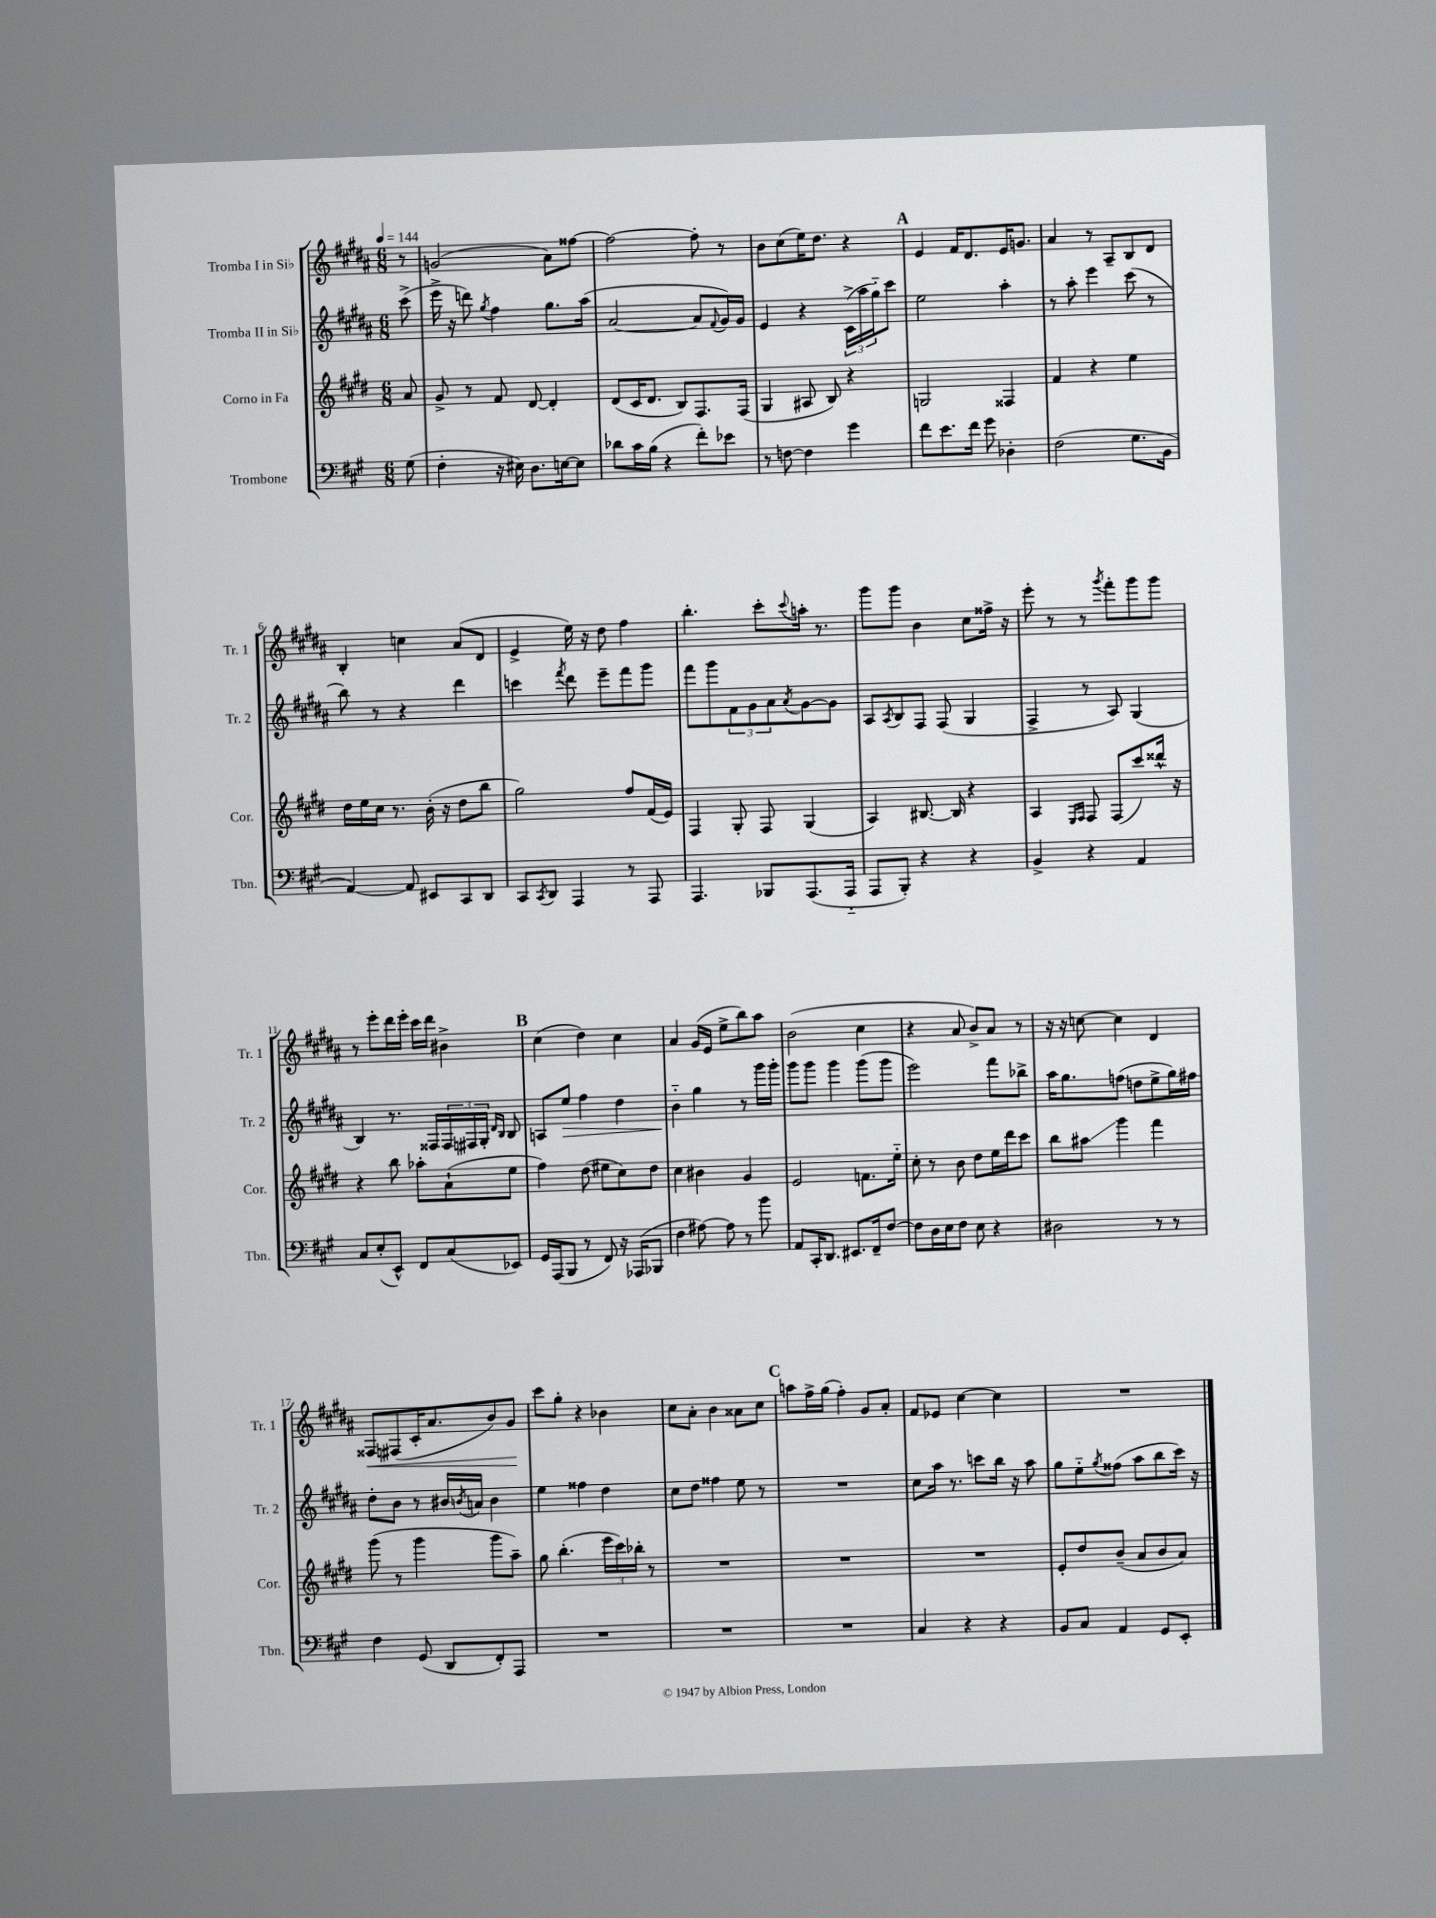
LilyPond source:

<<
\new StaffGroup <<
\new Staff = "s0" \with { instrumentName = "Tromba I in Sib" shortInstrumentName = "Tr. 1" } {
    \clef treble \key b \major \numericTimeSignature \time 6/8 \partial 8 \tempo 4 = 144
    r8 |
    g'2( ais'8) fisis''8~ |
    fisis''2~ fisis''8-. r8 |
    b'8 cis''8( e''16) dis''8. r4 |
    \mark \markup { \bold "A" } e'4 fis'16 dis'8. e'16 g'8. |
    ais'4 r8 ais8-- b8 dis'8 |
    b4-. c''4 ais'8( dis'8 |
    e'4-> e''16) r16 dis''8 fis''4 |
    b''4.-. cis'''8-. \appoggiatura { cis'''8 } a''16-. r8. |
    gis'''8 gis'''8 b'4 cis''8 fisis''16-> r16 |
    e'''8-. r8 r8 \acciaccatura { gis'''8 } fis'''8-. gis'''8 gis'''8 |
    r8 e'''8-. dis'''16 e'''16-. cis'''16 dis'''16 bis'4-> |
    \mark \markup { \bold "B" } cis''4( dis''4) cis''4 |
    ais'4 gis'16( e'16 e''8-> b''8) ais''8 |
    b'2( cis''4 |
    r4 ais'8 b'8->) ais'8 r8 |
    r16 r16 c''8~ c''4 dis'4 |
    fisis8\< fis8( cis'16-. ais'8. b'8) gis'8\! |
    cis'''8 gis''8-. r4 bes'4 |
    cis''8 ais'8-. b'4 aisis'8 cis''8 |
    \mark \markup { \bold "C" } a''8 fis''16-> gis''16( fis''4-.) gis'8 ais'8-. |
    fis'8 ees'8 cis''4~ cis''4 |
    R2. \bar "|." |
}
\new Staff = "s1" \with { instrumentName = "Tromba II in Sib" shortInstrumentName = "Tr. 2" } {
    \clef treble \key b \major \numericTimeSignature \time 6/8 \partial 8
    cis'''8->( |
    e'''16-> r16 d'''8) \acciaccatura { gis''8 } fis''4 gis''8. ais''16( |
    ais'2~ ais'8 \appoggiatura { fis'8 } gis'16) gis'16 |
    e'4 r4 \tuplet 3/2 { cis'16->( ais''16 gis''16-_) } cis'''8 |
    \mark \markup { \bold "A" } e''2 ais''4-. |
    r8 ais''8-. e'''4 cis'''8( r8 |
    b''8) r8 r4 dis'''4 |
    c'''4 \acciaccatura { fis'''8 } dis'''8 e'''8-- fis'''8 gis'''8 |
    fis'''8 gis'''8 \tuplet 3/2 { fis'8 gis'8 ais'8 } \acciaccatura { ais'8 } gis'8~ gis'8 |
    ais8 \acciaccatura { ais8 } b8 fis8 fis8( gis4 |
    fis4-> r8 ais8) gis4( |
    b4) r8. fisis16 \tuplet 3/2 { fisis16 fis16 gis16-. } \grace { dis'16 b16 } b8 |
    \mark \markup { \bold "B" } a8 e''8\> fis''4 dis''4 |
    b'4-_\! gis''4 r8 gis'''16 gis'''16-. |
    gis'''8 gis'''8 gis'''4 gis'''8( gis'''8 |
    e'''2) fis'''8 bes''8-> |
    ais''16 gis''8. f''8( d''8 e''8-> gis''16) fis''16 |
    dis''8-. b'8 r8 bis'16 \acciaccatura { b'8 } a'16 b'4 |
    e''4 fisis''4 dis''4 |
    cis''8 dis''8 fisis''4 e''8 r8 |
    \mark \markup { \bold "C" } R2. |
    cis''8 ais''16 r8. c'''8 b''16 r16 ais''8 |
    gis''8 e''8-_ \acciaccatura { gis''8 } fisis''8( ais''8 b''8 cis'''16) r16 \bar "|." |
}
\new Staff = "s2" \with { instrumentName = "Corno in Fa" shortInstrumentName = "Cor." } {
    \clef treble \key e \major \numericTimeSignature \time 6/8 \partial 8
    a'8 |
    gis'8-> r8 fis'8 dis'8~ dis'4-. |
    dis'8( cis'16 dis'8. b8) fis8. fis16( |
    gis4 ais8 b8) r4 |
    \mark \markup { \bold "A" } g2 fisis4 |
    fis'4 r4 e''4 |
    dis''16 e''16 cis''16 r8. b'16-.( r16 dis''8 b''8 |
    gis''2) fis''8 fis'16( e'16) |
    fis4 gis8-. fis8 gis4( |
    a4) bis8.~ bis16 r4 |
    a4 \grace { e16 fis16 } fis8 fis8( cis'''8) disis'''16-^ r16 |
    r4 b''8 aes''8-. a'8-!( e''8 |
    \mark \markup { \bold "B" } fis''4) dis''8( eis''8 cis''8) dis''8 |
    cis''4 bis'4 gis'4 |
    e'2 f'8. e''16-_ |
    cis''8-. r8 b'8 dis''8 e''16 dis'''16 cis'''8 |
    b''8 ais''8\glissando gis'''4 fis'''4 |
    gis'''8( r8 gis'''4 gis'''8 a''8--) |
    gis''8 b''4.-.( \tuplet 3/2 { e'''16 cis'''16) bes''16-. } r8 |
    R2. |
    \mark \markup { \bold "C" } R2. |
    R2. |
    e'8-. dis''8 b'8--( a'8 b'8 a'8) \bar "|." |
}
\new Staff = "s3" \with { instrumentName = "Trombone" shortInstrumentName = "Tbn." } {
    \clef bass \key a \major \numericTimeSignature \time 6/8 \partial 8
    gis8( |
    fis4-. r16 eis16) d8. e16~ e8 |
    des'8 cis'16 b16( r4 fis'8-.) ees'8 |
    r8 f8~ f4 gis'4 |
    \mark \markup { \bold "A" } fis'8 e'8. fis'16 gis'8 des4-. |
    fis2( gis8. b,16 |
    a,4~) a,8 eis,8 cis,8 d,8 |
    cis,8 \acciaccatura { cis,8 } d,8 a,,4 r8 a,,8 |
    a,,4. bes,,8 a,,8.( a,,16-_ |
    a,,8 b,,8-.) r4 r4 |
    b,4-> r4 a,4 |
    cis8 e8-.( e,8-^) fis,8 cis8( ees,8) |
    \mark \markup { \bold "B" } gis,16 a,,16( b,,8 r8 fis,8) r16 aes,,16( bes,,8 |
    fis4 ais8~) ais8 r8 b'8 |
    a,8 cis,16-. d,8. eis,8. fis,16-- fis8~ |
    fis8 d16 e16 fis8 e8 r4 |
    dis2 r8 r8 |
    fis4 gis,8( d,8 fis,8-.) a,,8 |
    R2. |
    R2. |
    \mark \markup { \bold "C" } R2. |
    cis4 r4 r4 |
    b,8 cis8 a,4 gis,8 e,8-. \bar "|." |
}
>>
>>
